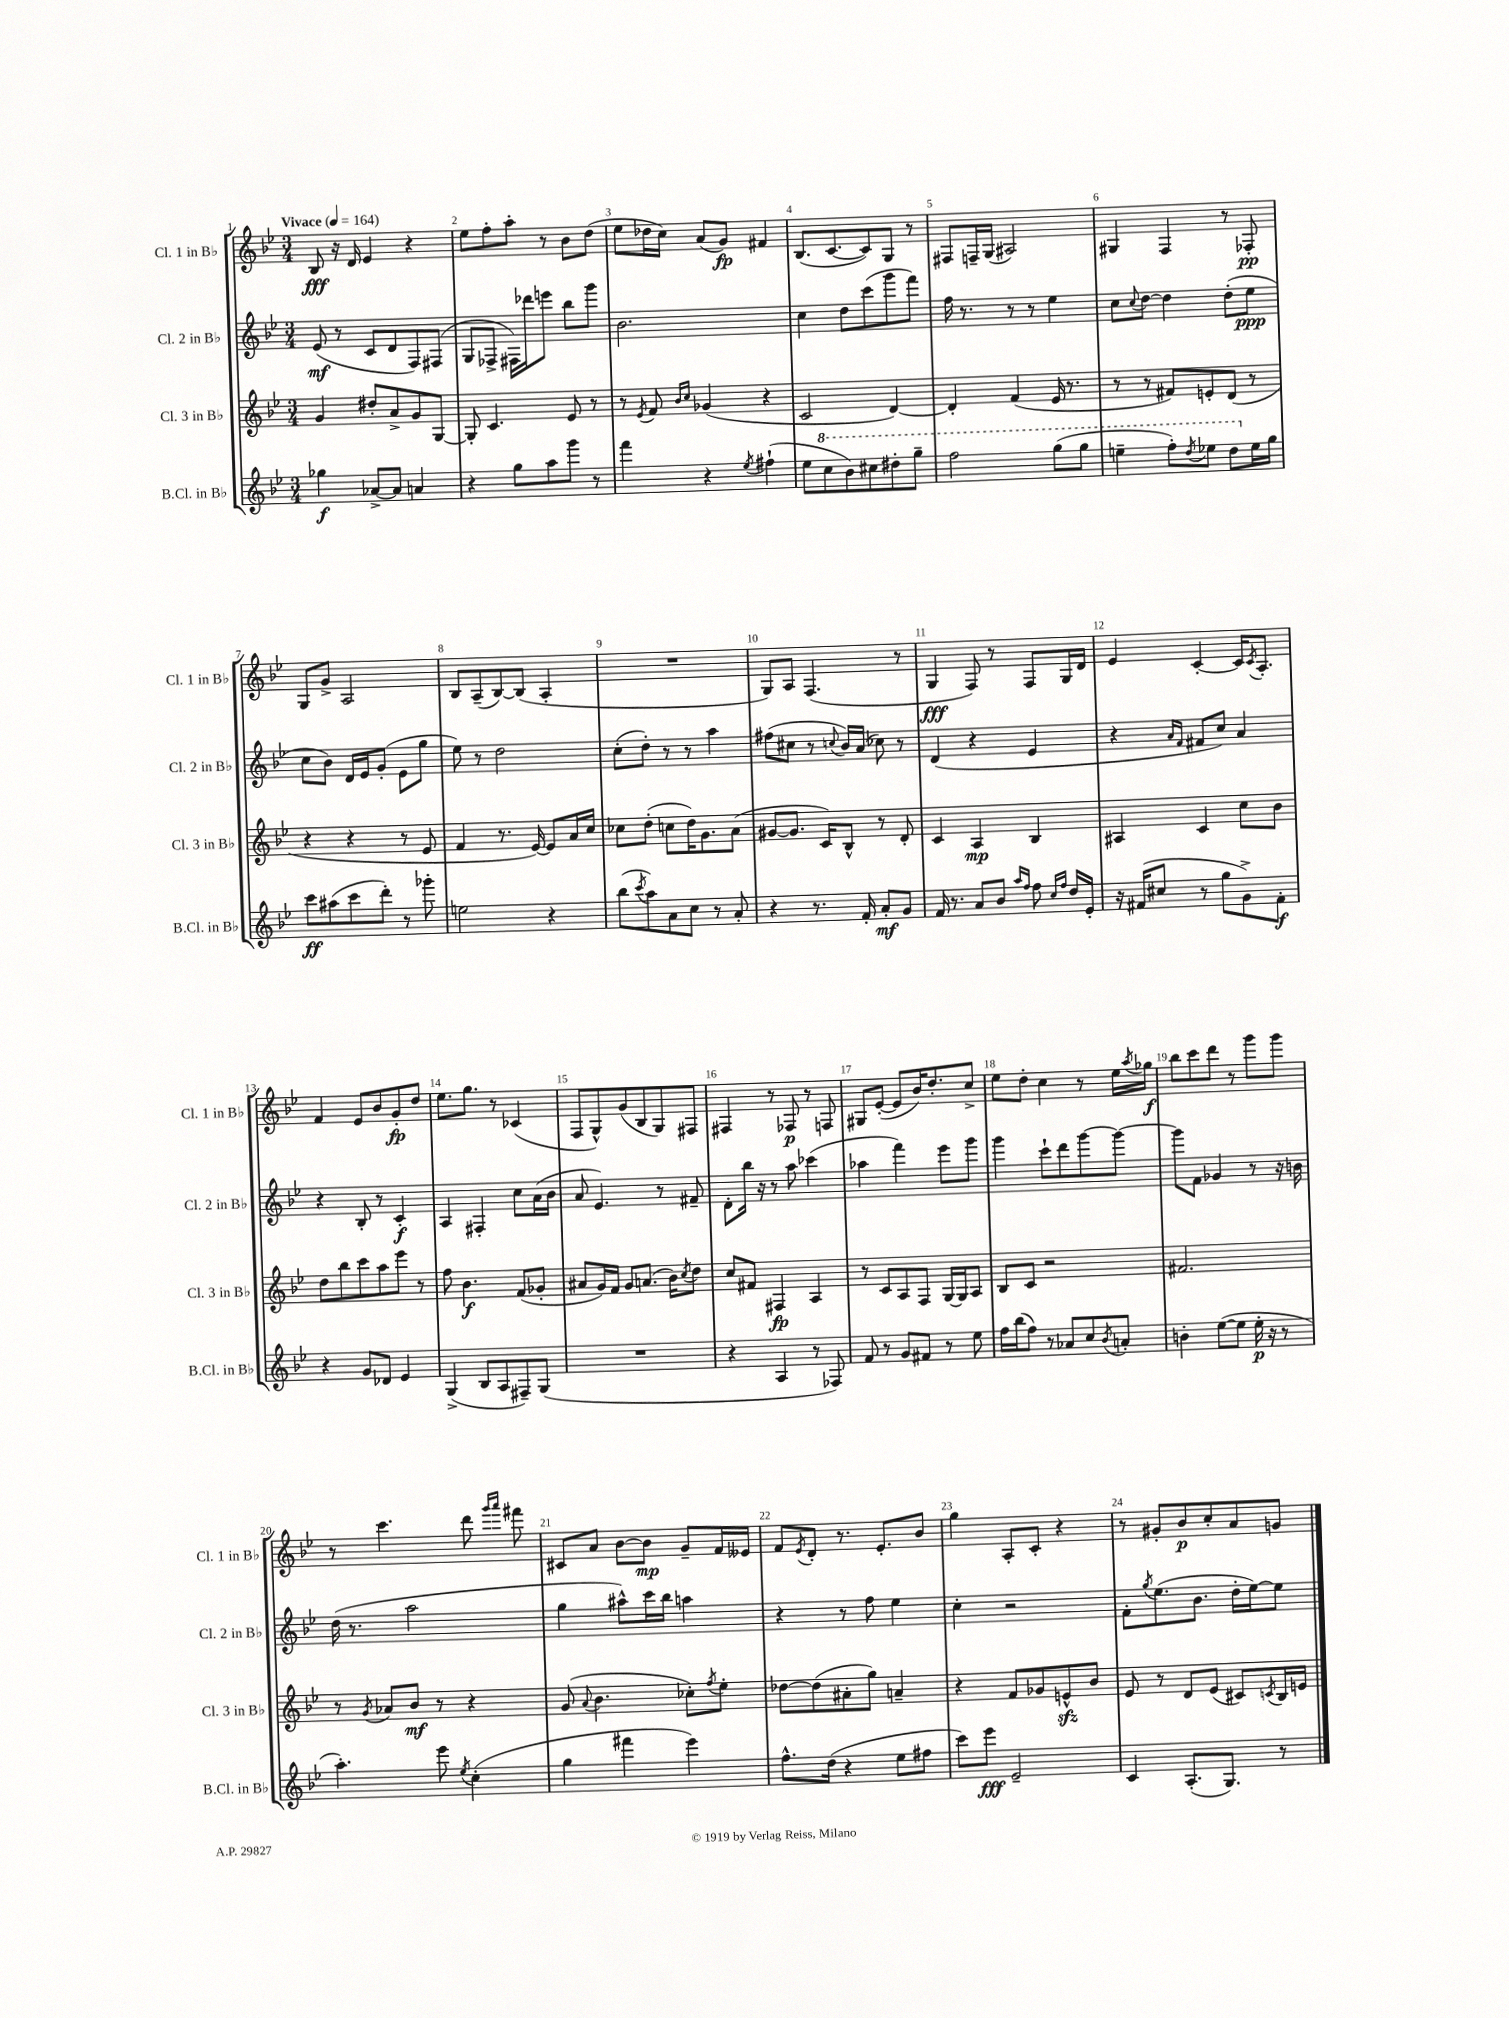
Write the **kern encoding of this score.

**kern	**dynam	**kern	**dynam	**kern	**dynam	**kern	**dynam
*part4	*part4	*part3	*part3	*part2	*part2	*part1	*part1
*staff4	*staff4	*staff3	*staff3	*staff2	*staff2	*staff1	*staff1
*I"B.Cl. in B♭	*	*I"Cl. 3 in B♭	*	*I"Cl. 2 in B♭	*	*I"Cl. 1 in B♭	*
*I'B.Cl. in B♭	*	*I'Cl. 3 in B♭	*	*I'Cl. 2 in B♭	*	*I'Cl. 1 in B♭	*
*clefG2	*	*clefG2	*	*clefG2	*	*clefG2	*
*k[b-e-]	*	*k[b-e-]	*	*k[b-e-]	*	*k[b-e-]	*
*M3/4	*	*M3/4	*	*M3/4	*	*M3/4	*
*MM164	*	*MM164	*	*MM164	*	*MM164	*
=1	=1	=1	=1	=1	=1	=1	=1
!	!	!	!	!	!	!LO:TX:a:B:t=Vivace	!
4gg-X\	f	4g/	.	(8e-/	mf	8B-/	fff
.	.	.	.	8r	.	16r	.
.	.	.	.	.	.	16d/	.
[8a-X^/L	.	8dd#X'/L	.	8c/L	.	4e-/	.
8a-/J]	.	8a^/	.	8d/	.	.	.
4an/	.	8g/	.	8F/)	.	4r	.
.	.	[8G/J	.	(8F#X/J	.	.	.
=2	=2	=2	=2	=2	=2	=2	=2
4r	.	8G'/]	.	8G/L	.	8ee-\L	.
.	.	4.c/	.	8F-X^/J	.	8ff'\	.
8gg\L	.	.	.	16F#X\LL)	.	8aa'\J	.
.	.	.	.	16ddd-X\J	.	.	.
8aa\	.	.	.	8eeen\J	.	8r	.
8ggg\J	.	8e-/	.	8bb-\L	.	8b-\L	.
8r	.	8r	.	8ggg\J	.	(8dd\J	.
=3	=3	=3	=3	=3	=3	=3	=3
4fff\	.	8r	.	2.b-\	.	8ee-\L	.
.	.	8qe-/	.	.	.	.	.
.	.	8f/	.	.	.	16dd-X\L	.
.	.	.	.	.	.	16cc\JJ)	.
.	.	16qqb-/LL	.	.	.	.	.
.	.	16qqcc/JJ	.	.	.	.	.
4r	.	(4g-X/	.	.	.	(8a/L	.
.	.	.	.	.	.	8g/J)	fp
8qee-/	.	.	.	.	.	.	.
(4ff#X`\	.	4r	.	.	.	4f#X/	.
=4	=4	=4	=4	=4	=4	=4	=4
8ee-\L	.	2c/	.	4cc\	.	(8.B-/L	.
*8va	*	*	*	*	*	*	*
8ccc\	.	.	.	.	.	.	.
.	.	.	.	.	.	[8.c/	.
8bb-\)	.	.	.	8dd\L	.	.	.
8ccc#X\	.	.	.	(8ccc\	.	8c/])	.
8ddd#X'\	.	[4d/)	.	8ggg\	.	8G/J	.
8ggg~\J	.	.	.	8fff\J)	.	8r	.
=5	=5	=5	=5	=5	=5	=5	=5
2fff\	.	4d'/]	.	16ff\	.	8F#X/L	.
.	.	.	.	8.r	.	.	.
.	.	.	.	.	.	16Fn~/L	.
.	.	.	.	.	.	(16G/JJ	.
.	.	(4f/	.	8r	.	2A#X/)	.
.	.	.	.	8r	.	.	.
(8ggg\L	.	16e-/	.	4ee-\	.	.	.
.	.	8.r	.	.	.	.	.
8ggg\J	.	.	.	.	.	.	.
=6	=6	=6	=6	=6	=6	=6	=6
4eeen~\	.	8r	.	8cc\L	.	4G#X/	.
.	.	.	.	8qqcc/	.	.	.
.	.	8r	.	[8dd\J	.	.	.
8fff'\L)	.	8f#X/L)	.	4dd\]	.	4F/	.
8qddd/	.	.	.	.	.	.	.
8eee-X\J	.	8en'/	.	.	.	.	.
8ddd\L	.	(8d/J	.	(8dd'\L	.	8r	.
*X8va	*	*	*	*	*	*	*
16ee-\L	.	8r	.	8ee-\J	ppp	8F-X'/	pp
16gg\JJ	.	.	.	.	.	.	.
!!LO:LB:g=z
=7	=7	=7	=7	=7	=7	=7	=7
8ccc\L	ff	4r	.	8cc\L	.	8G/L	.
(8aa#X\	.	.	.	8b-\J)	.	8g^/J	.
8ccc\	.	4r	.	16d/LL	.	2A/	.
.	.	.	.	16e-/J	.	.	.
8ddd'\J)	.	.	.	(8g'/J	.	.	.
8r	.	8r	.	8e-\L	.	.	.
8ggg-X'\	.	8e-/	.	8gg\J	.	.	.
=8	=8	=8	=8	=8	=8	=8	=8
2een\	.	4f/	.	8ee-\)	.	8B-/L	.
.	.	.	.	8r	.	(8A~/	.
.	.	8.r	.	2dd\	.	[8B-/)	.
.	.	.	.	.	.	(8B-/J]	.
.	.	[16e-/)	.	.	.	.	.
4r	.	8e-/L]	.	.	.	4A'/	.
.	.	16a/L	.	.	.	.	.
.	.	16cc/JJ	.	.	.	.	.
=9	=9	=9	=9	=9	=9	=9	=9
(8bb-\L	.	8cc-X\L	.	(8cc'\L	.	2.r	.
8qccc/	.	.	.	.	.	.	.
8aa\)	.	(8dd'\J	.	8dd'\J)	.	.	.
8a\	.	8ccn\L	.	8r	.	.	.
8cc\J	.	16dd\K)	.	8r	.	.	.
.	.	8.g\	.	.	.	.	.
8r	.	.	.	4aa\	.	.	.
8a'/	.	(8a\J	.	.	.	.	.
=10	=10	=10	=10	=10	=10	=10	=10
4r	.	[8g#X/L	.	(8ff#X\L	.	8G/L)	.
.	.	8.g#/J]	.	8cc#X\J	.	8A/J	.
8.r	.	.	.	8r	.	(4.F/	.
.	.	16c/KL)	.	.	.	.	.
.	.	.	.	8qqccn/	.	.	.
.	.	8B-^^/J	.	16b-/LL)	.	.	.
16f'/	.	.	.	(16a/JJ	.	.	.
8a'/L	mf	8r	.	8cc-X\)	.	.	.
8g/J	.	8d'/	.	8r	.	8r	.
=11	=11	=11	=11	=11	=11	=11	=11
16f/	.	4c/	.	(4d/	.	4G/	fff
8.r	.	.	.	.	.	.	.
8a/L	.	4A/	mp	4r	.	8F/)	.
8b-/J	.	.	.	.	.	8r	.
16qqaa/LL	.	.	.	.	.	.	.
16qqff/JJ	.	.	.	.	.	.	.
8ff\	.	4B-/	.	4e-/	.	8F/L	.
16qqcc/LL	.	.	.	.	.	.	.
16qqff/JJ	.	.	.	.	.	.	.
16dd/LL	.	.	.	.	.	16G/L	.
16e-'/JJ	.	.	.	.	.	16d/JJ	.
=12	=12	=12	=12	=12	=12	=12	=12
16r	.	4A#X/	.	4r	.	4e-/	.
(16f#X/KL	.	.	.	.	.	.	.
8cc#X/J	.	.	.	.	.	.	.
.	.	.	.	16qqa/LL	.	.	.
.	.	.	.	16qqf/JJ	.	.	.
8r	.	4c/	.	8f#X/L	.	[4c'/	.
8gg\L	.	.	.	8cc/J)	.	.	.
8g^\)	.	8cc\L	.	4a/	.	16c/KL]	.
.	.	.	.	.	.	8qc/	.
.	.	.	.	.	.	8.A'/J	.
8f#'\J	f	8b-\J	.	.	.	.	.
!!LO:LB:g=z
=13	=13	=13	=13	=13	=13	=13	=13
4r	.	8dd\L	.	4r	.	4f/	.
.	.	8bb-\	.	.	.	.	.
8g/L	.	8ccc\	.	8B-'/	.	8e-/L	.
8d-X/J	.	8aa\	.	8r	.	8b-/	.
4e-/	.	8eee-\J	.	4c'/	f	8g'/	fp
.	.	8r	.	.	.	8dd/J	.
=14	=14	=14	=14	=14	=14	=14	=14
(4G^/	.	8ff\	.	4A/	.	8.ee-\L	.
.	.	4.b-\	f	.	.	.	.
.	.	.	.	.	.	8.gg\J	.
8B-/L	.	.	.	4F#X'/	.	.	.
8A/	.	.	.	.	.	8r	.
8F#X~/)	.	(8f/L	.	8cc\L	.	(4c-X/	.
(8G/J	.	8g-X'/J	.	(16a\L	.	.	.
.	.	.	.	16b-\JJ	.	.	.
=15	=15	=15	=15	=15	=15	=15	=15
2.r	.	8a#X/L	.	8a/	.	8F/L	.
.	.	16g/L)	.	4.e-/)	.	8G^^/)	.
.	.	16f/JJ	.	.	.	.	.
.	.	8g/L	.	.	.	(8g/	.
.	.	(8.an/J	.	.	.	8B-/	.
.	.	.	.	8r	.	8G/)	.
.	.	16b-\KL)	.	.	.	.	.
.	.	8qcc/	.	.	.	.	.
.	.	8dd\J	.	8f#X~/	.	8F#X/J	.
=16	=16	=16	=16	=16	=16	=16	=16
4r	.	8cc/L	.	8d'\L	.	4F#X/	.
.	.	8f#X/J	.	16bb-\Jk	.	.	.
.	.	.	.	16r	.	.	.
4A/	.	4F#X/	fp	8r	.	8r	.
.	.	.	.	8aa\	.	8F-X/	p
8r	.	4A/	.	(4ccc-X\	.	8r	.
8F-X/)	.	.	.	.	.	8Fn/	.
=17	=17	=17	=17	=17	=17	=17	=17
8f/	.	8r	.	4aa-X\	.	8G#X/L	.
8r	.	8c/L	.	.	.	([8e-'/J	.
8g/L	.	8A/	.	4fff\)	.	8e-/L]	.
8f#X/J	.	8F/J	.	.	.	16b-/K)	.
.	.	.	.	.	.	8.dd'/	.
8r	.	[16G/LL	.	8eee-\L	.	.	.
.	.	16G/J]	.	.	.	.	.
8ee-\	.	8A/J	.	8ggg\J	.	8cc^/J	.
=18	=18	=18	=18	=18	=18	=18	=18
16ff\LL	.	8B-/L	.	4ggg\	.	8ee-\L	.
(16bb-\J	.	.	.	.	.	.	.
8ff\J)	.	8c/J	.	.	.	8dd'\J	.
8r	.	2r	.	8ccc`\L	.	4cc\	.
8a-X/L	.	.	.	8ddd\	.	.	.
8cc/	.	.	.	[8ggg\	.	8r	.
8qb-/	.	.	.	.	.	.	.
8an'/J	.	.	.	8ggg\J_	.	16ee-\LL	.
.	.	.	.	.	.	8qaa/	.
.	.	.	.	.	.	16gg-X\JJ	f
=19	=19	=19	=19	=19	=19	=19	=19
4bn'\	.	2.f#X/	.	8ggg\L]	.	8bb-\L	.
.	.	.	.	8f\J	.	8ccc\	.
([8ee-\L	.	.	.	4g-X/	.	8ddd\J	.
8ee-\J]	.	.	.	.	.	8r	.
16ee-'\	p	.	.	8r	.	8ggg\L	.
16r	.	.	.	.	.	.	.
8r	.	.	.	16r	.	8ggg\J	.
.	.	.	.	16bn\	.	.	.
!!LO:LB:g=z
=20	=20	=20	=20	=20	=20	=20	=20
4.aa'\)	.	8r	.	(16dd\	.	8r	.
.	.	.	.	8.r	.	.	.
.	.	8qg/	.	.	.	.	.
.	.	8a-X/L	.	.	.	4.ccc\	.
.	.	8b-/J	mf	2aa\	.	.	.
8eee-\	.	8r	.	.	.	.	.
8qee-/	.	.	.	.	.	.	.
(4cc'\	.	4r	.	.	.	8ddd\	.
.	.	.	.	.	.	16qqggg/LL	.
.	.	.	.	.	.	16qqaaa/JJ	.
.	.	.	.	.	.	8fff#X\	.
=21	=21	=21	=21	=21	=21	=21	=21
4gg\	.	(8g/	.	4gg\	.	8c#X/L	.
.	.	8qqa/	.	.	.	.	.
.	.	4.b-\	.	.	.	8a/J	.
4fff#X\	.	.	.	8aa#X^^\L)	.	[8b-\L	.
.	.	.	.	16ccc\L	.	8b-\J]	mp
.	.	.	.	16bb-\JJ	.	.	.
4eee-\)	.	8cc-X'\L)	.	4aan\	.	8g~/L	.
.	.	8qff/	.	.	.	.	.
.	.	8ee-'\J	.	.	.	16f/L	.
.	.	.	.	.	.	16e--X/JJ	.
=22	=22	=22	=22	=22	=22	=22	=22
8.ff^^\L	.	[8dd-X\L	.	4r	.	8f/L	.
.	.	.	.	.	.	8qe-/	.
.	.	(8dd-\]	.	.	.	8d'/J	.
(16dd\Jk	.	.	.	.	.	.	.
4r	.	8a#X'\	.	8r	.	8.r	.
.	.	8gg\J)	.	8ff\	.	.	.
.	.	.	.	.	.	8.e-'/L	.
8ee-\L	.	4an~/	.	4ee-\	.	.	.
8ff#X\J	.	.	.	.	.	8b-/J	.
=23	=23	=23	=23	=23	=23	=23	=23
8ccc\L)	.	4r	.	4cc'\	.	4gg\	.
8eee-\J	fff	.	.	.	.	.	.
2e-~/	.	8f/L	.	2r	.	8A'/L	.
.	.	8g-X/	.	.	.	8c'/J	.
.	.	8enzz^^/	.	.	.	4r	.
.	.	8b-/J	.	.	.	.	.
=24	=24	=24	=24	=24	=24	=24	=24
4c/	.	8e-/	.	8f'\L	.	8r	.
.	.	.	.	8qgg/	.	.	.
.	.	8r	.	(8.ee-\	.	8g#X'/L	.
(8.A'/L	.	8d/L	.	.	.	8b-/	p
.	.	.	.	8.b-\J	.	.	.
.	.	(8e-/J	.	.	.	8cc'/	.
8.G/J)	.	.	.	.	.	.	.
.	.	8c#X/L)	.	16dd'\LL	.	8a/	.
.	.	.	.	[16ee-\J)	.	.	.
.	.	8qcn/	.	.	.	.	.
8r	.	16B-/L	.	8ee-\J]	.	8gn/J	.
.	.	16en/JJ	.	.	.	.	.
==	==	==	==	==	==	==	==
*-	*-	*-	*-	*-	*-	*-	*-
